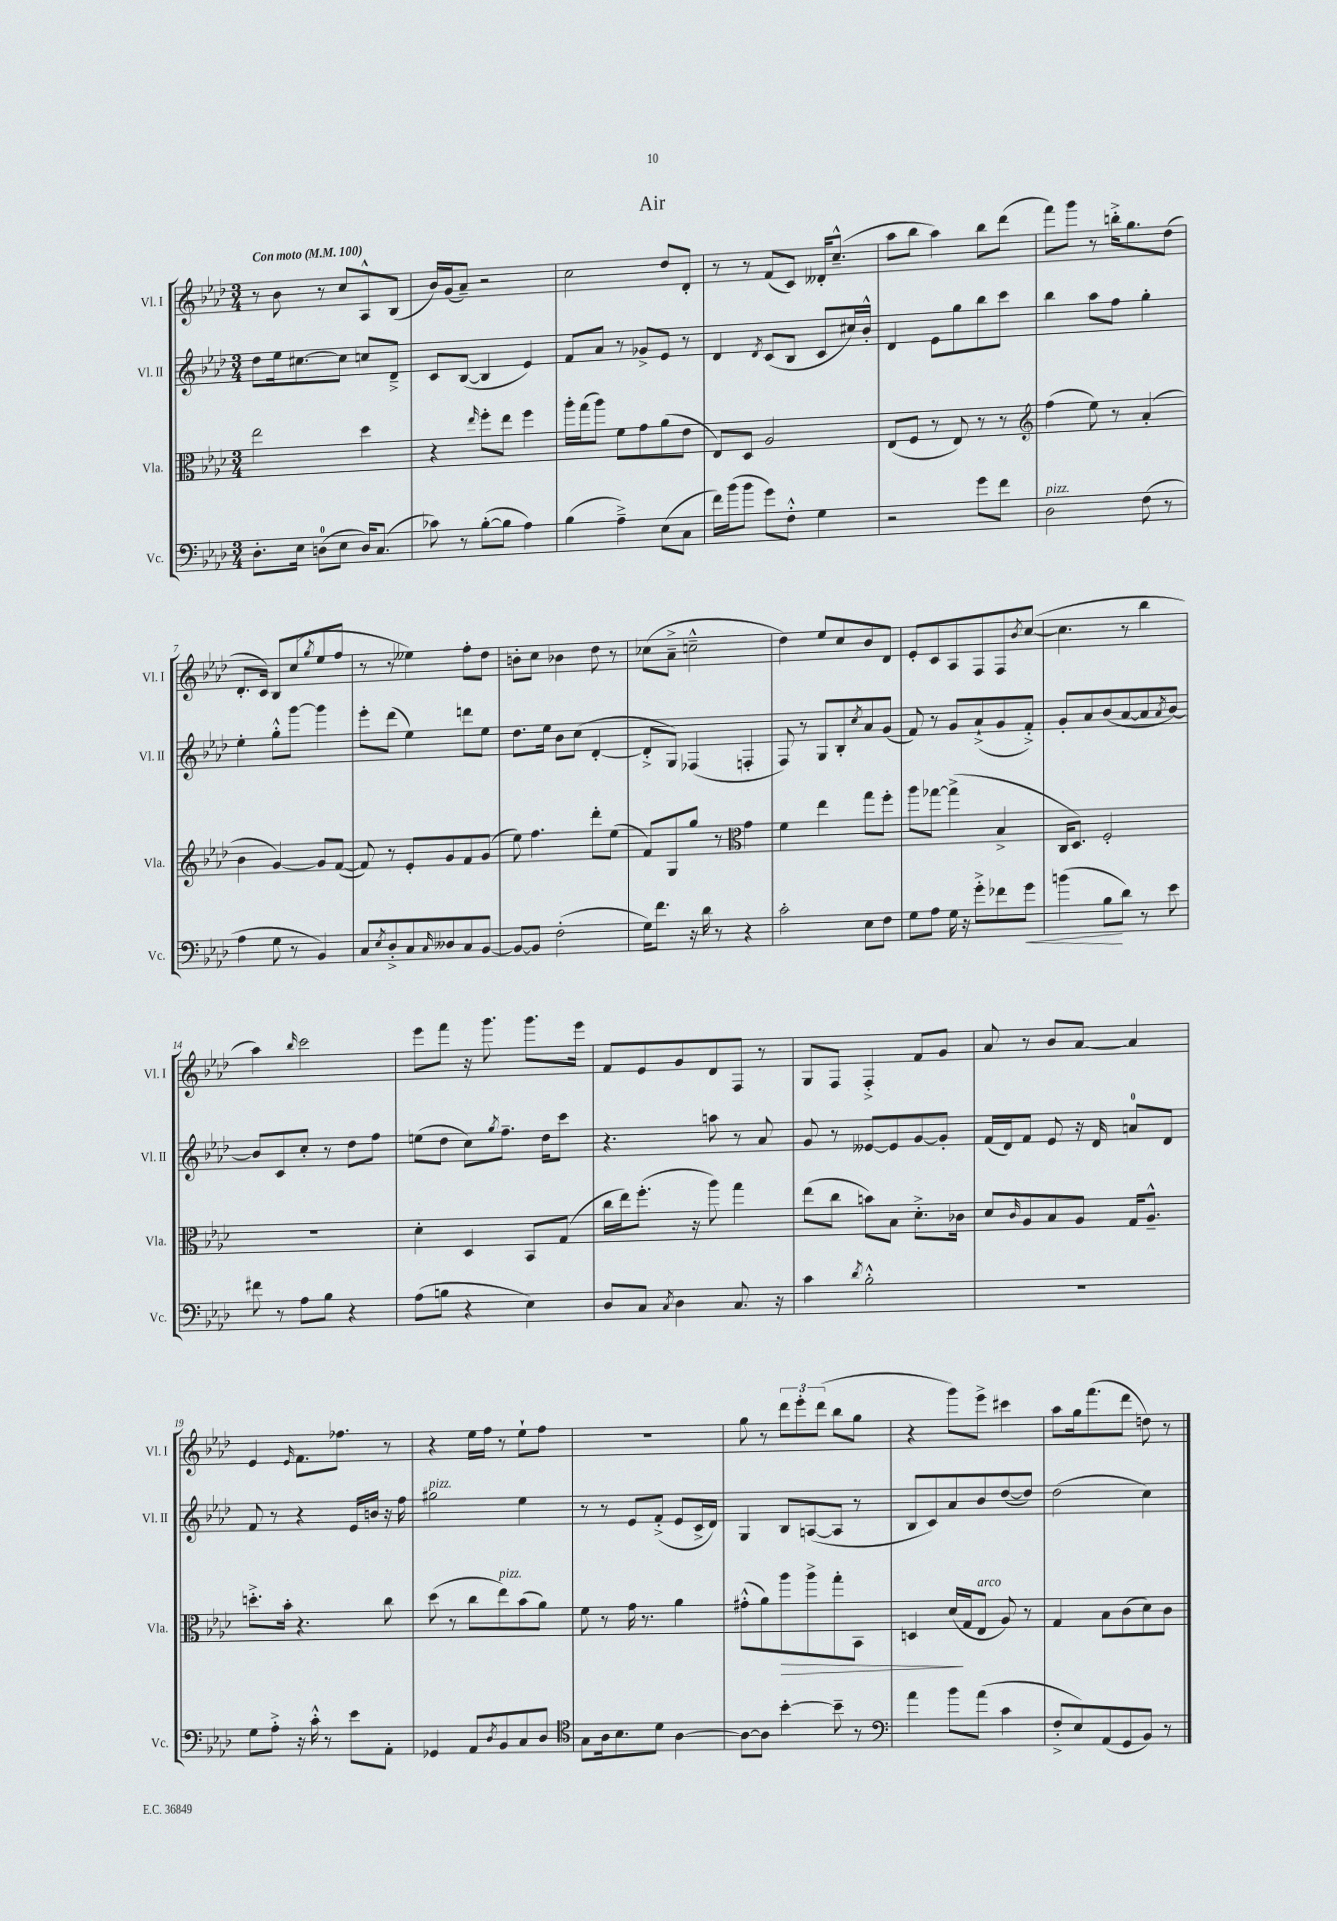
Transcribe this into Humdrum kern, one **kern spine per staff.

**kern	**kern	**kern	**kern
*staff4	*staff3	*staff2	*staff1
*clefF4	*clefC3	*clefG2	*clefG2
*k[b-e-a-d-]	*k[b-e-a-d-]	*k[b-e-a-d-]	*k[b-e-a-d-]
*M3/4	*M3/4	*M3/4	*M3/4
*MM100	*MM100	*MM100	*MM100
8.D-'	2ee-	8dd-	8r
.	.	16ee-	8b-
16E-	.	[8.cc#	.
(8D	.	.	8r
8E-	.	8cc#]	8cc
16D)	4dd-	8cc	8A-^^
(8.C	.	.	.
.	.	8d-~^	(8B-
=	=	=	=
8c-)	4r	8c	16b-)
.	.	.	(16g
8r	.	([8B-	8a-~)
.	16qqee-	.	.
([8B-'	8ff'	4B-]	2r
8B-]	8ee-	.	.
4A-)	4ff	4e-)	.
=	=	=	=
(4B-	16aa-'	8f	2cc
.	(16gg	.	.
.	8aa-)	8a-	.
4A-~^)	8f	8r	.
.	8g	8g-^	.
(8E-	(8a-	8e-	8dd-
8C	8e-	8r	8d-'
=	=	=	=
16f)	8E-)	4d-	8r
(16b-	.	.	.
8b-	8D-	.	8r
.	.	8qd-	.
8g)	2A-	(8c	(8f
8F'^^	.	8B-	8c)
4G	.	8c	16d--'
.	.	.	(8.cc~^^
.	.	16cc#)	.
.	.	16b-'^^	.
=	=	=	=
2r	(8E-	4d-	8aa-
.	8F	.	8bb-
.	8r	8e-	4aa-)
.	8E-)	8gg	.
8g	8r	8bb-	8bb-
8f	8r	8ccc	(8ddd-
=	=	=	=
*	*clefG2	*	*
2D-	(4ff	4bb-	8fff)
.	.	.	8ggg
.	8ee-)	8aa-	8r
.	8r	8ff	16bb'^
.	.	.	8.gg
(8F	(4a-'	4gg'	.
8r	.	.	(8dd-
=	=	=	=
4A-	4b-	4ee-'	8.d-'
.	.	.	16c)
8G	[4g)	8gg'^^	8B-
8r	.	[8ggg	(8cc
.	.	.	8qgg
4BB-)	8g]	4ggg]	8ee-
.	([8f	.	8ff
=	=	=	=
8C	8f])	8eee-'	8r
8qE-	.	.	.
8D-'^	8r	(8ddd-	8r
8C	8e-'	4ee-)	4ee--)
16qqC	.	.	.
8D--	8g	.	.
8C	8f	8ddd	8ff'
[8BB-	(8g	8ee-	8dd-
=	=	=	=
8BB-_	8ee-)	8.dd-	8b'
8BB-]	4.ff	.	8cc
.	.	16ee-	.
(2F'	.	8b-	4b-
.	.	(8cc	.
.	8ddd-'	[4d-'	8dd-
.	(8ee-	.	8r
=	=	=	=
16G)	8f)	8d-'^]	(8cc-
8.f	.	.	.
.	8G	8G)	8a-~^
16r	8gg	(4F-	2cc~^^
16d-	.	.	.
8r	8r	.	.
*	*clefC3	*	*
4r	4g	4F'	.
=	=	=	=
2c'	4f	8F)	4dd-)
.	.	8r	.
.	4ee-	8G	8ee-
.	.	8B-'	8cc
.	.	8qcc	.
8E-	8gg	8a-	8b-
8F	8ff'	(8g	8d-
=	=	=	=
8G	8aa-	8f)	8e-'
8A-	[8gg-	8r	8c
16G	(4gg-^]	8g	8A-
16r	.	.	.
8g'^	.	(8a-`^	8F
8f-	4B-^	8g	8F
.	.	.	8qb-
8g	.	8f'^)	([8cc
=	=	=	=
(4b	16C	8g'	4.cc]
.	8.D-)	.	.
.	.	8a-	.
8B-	2F'	(8b-	.
8d-)	.	[8a-	8r
8r	.	8a-]	4bb-
.	.	8qa-	.
8e-	.	[8b-)	.
=	=	=	=
8f#	2.r	8b-]	4aa-)
8r	.	8c	.
.	.	.	16qqbb-
8A-	.	8cc'	2ccc
8B-	.	8r	.
4r	.	8dd-	.
.	.	8ff	.
=	=	=	=
(8A-	4d-'	(8ee	8eee-
8B	.	8dd-	8fff
4r	4D-	8cc)	16r
.	.	.	8.ggg
.	.	8qgg	.
.	.	8.ff~	.
4E-)	8BB-	.	8.ggg
.	.	16dd-	.
.	(8G	8ccc	.
.	.	.	16eee-
=	=	=	=
8D-	16cc	4.r	8f
.	16ee-)	.	.
8C	(8.ff'	.	8e-
8qC	.	.	.
4D-	.	.	8g
.	16r	.	.
.	8aa-)	8aa	8d-
8.C	4gg	8r	8F
.	.	8a-	8r
16r	.	.	.
=	=	=	=
4c	(8ee-	8g	8G
.	8cc	8r	8F
8qd-	.	.	.
2B-'^^	8b)	[8e--	4F'^
.	8B-	8e--]	.
.	8.d-'^	[8g	8f
.	.	8g']	8g
.	16c-	.	.
=	=	=	=
2.r	8d-	(16f	8a-
.	.	16d-)	.
.	16qqc	.	.
.	8A-	8f	8r
.	8B-	8e-	8b-
.	8A-	16r	[8a-
.	.	16d-	.
.	16G	8a	4a-]
.	8.A-~^^	.	.
.	.	8d-	.
=	=	=	=
8G	8.dd'^	8f	4e-
8A-'^	.	8r	.
.	16b-'	.	.
.	.	.	16qqe-
16r	4.r	4r	8.f
16c'^^	.	.	.
8r	.	.	.
.	.	.	8.ff-
8e-	.	16e-	.
.	.	16b	.
8AA-'	8cc	16r	8r
.	.	16ff	.
=	=	=	=
4GG-	(8dd-	2gg#	4r
.	8r	.	.
8AA-	8cc	.	16ee-
.	.	.	16ff
8qD-	.	.	.
8BB-	8ee-)	.	8r
8C	(8b-	4ee-	8ee-`
8D-	8a-)	.	8ff
=	=	=	=
*clefC4	*	*	*
8G	8f	8r	2.r
16A-	8r	8r	.
8.B-	.	.	.
.	16g	8e-	.
.	8.r	.	.
8d-	.	(8f'^	.
[4A-	4a-	8e-	.
.	.	16c^	.
.	.	16d-)	.
=	=	=	=
8A-_	(8g#'^^	4G	8gg
8A-]	8a-)	.	8r
[4b-'	8aa-	8B-	12ddd-
.	.	.	12eee-'
.	8aa-^	([8A	.
.	.	.	(12ddd-
8b-~]	8gg'	8A]	8bb-
8r	8BB-	8r	8gg
=	=	=	=
*clefF4	*	*	*
4a-	4D	8B-	4r
.	.	8c)	.
8b-	(16d-	8a-	8ggg)
.	16G	.	.
(8a-	8E-	8b-	8eee-^
4c	8A-)	([8dd-	4ccc#
.	8r	8dd-])	.
=	=	=	=
8F'^	4G	(2dd-	8aa-
8E-)	.	.	16gg
.	.	.	(8.fff
(8AA-	8B-	.	.
8GG	(8c	.	8ddd-
8BB-)	8d-)	4cc)	8dd)
8r	8c	.	8r
==	==	==	==
*-	*-	*-	*-
